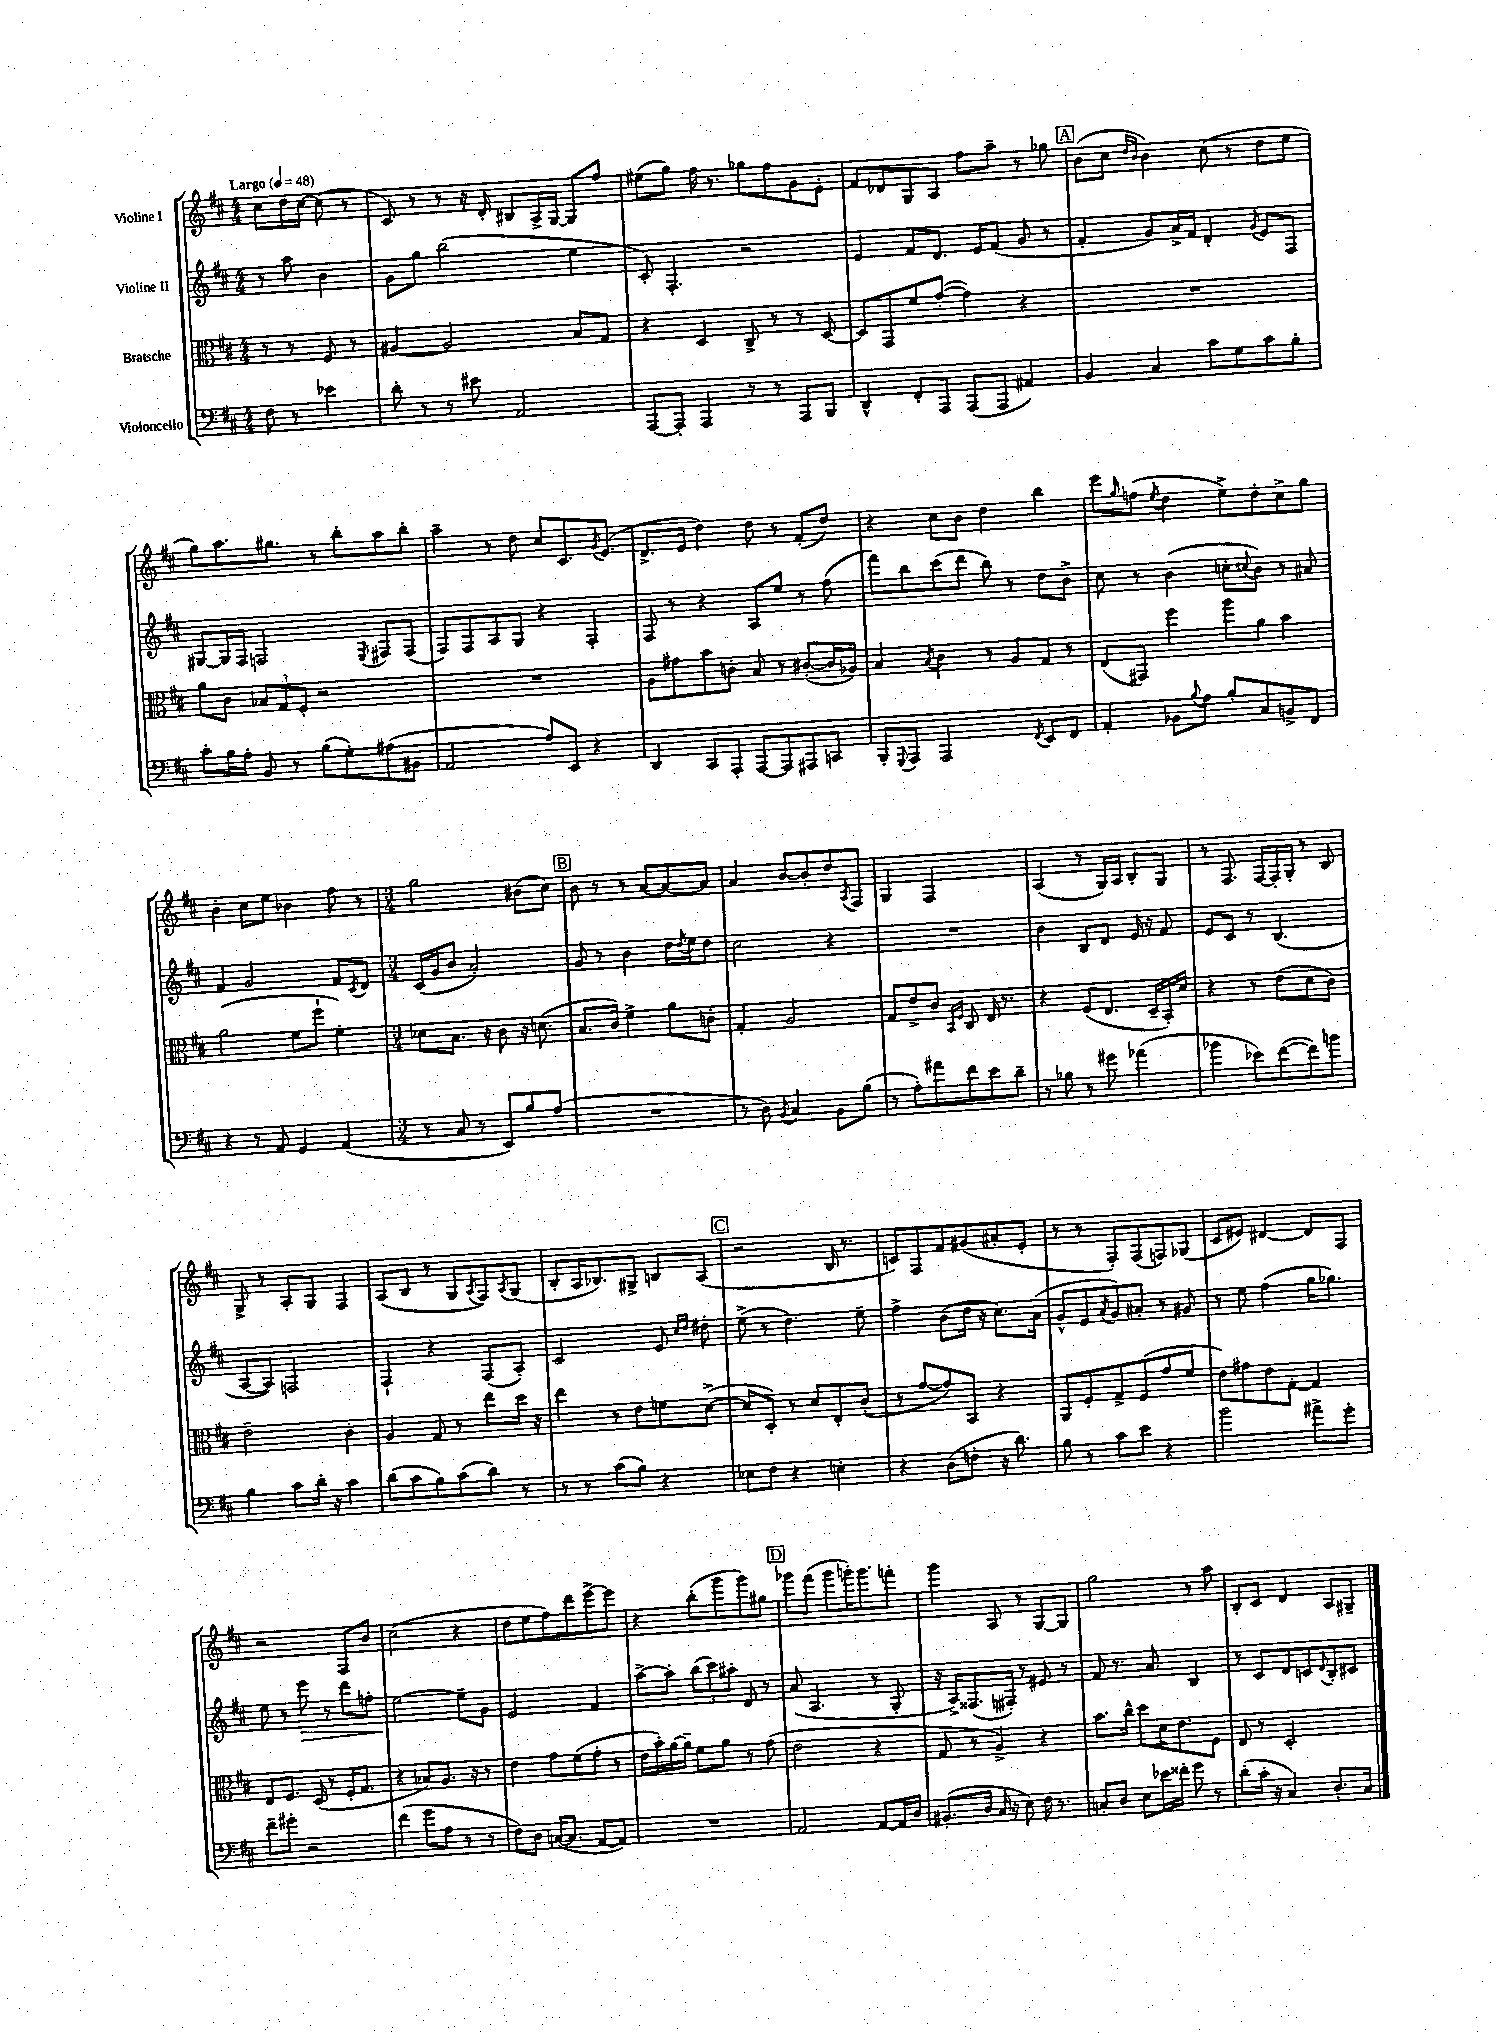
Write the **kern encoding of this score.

**kern	**kern	**kern	**dynam	**kern
*part4	*part3	*part2	*part2	*part1
*staff4	*staff3	*staff2	*staff2	*staff1
*I"Violoncello	*I"Bratsche	*I"Violine II	*	*I"Violine I
*clefF4	*clefC3	*clefG2	*	*clefG2
*k[f#c#]	*k[f#c#]	*k[f#c#]	*	*k[f#c#]
*M4/4	*M4/4	*M4/4	*	*M4/4
*MM48	*MM48	*MM48	*	*MM48
=	=	=	=	=
!	!	!	!	!LO:TX:a:B:t=Largo
8F#\	8r	8r	.	8cc#\L
8r	8r	8aa\	.	16dd\L
.	.	.	.	[16cc#\JJ
4e-X\	8F#/	4b\	.	(8cc#\]
.	8r	.	.	8r
=1	=1	=1	=1	=1
8d'\	[4A#X/	8g\L	.	8c#/)
8r	.	8gg\J	.	8r
8r	2A#/]	(2bb\	.	8r
8e#X\	.	.	.	16r
.	.	.	.	16d'/
2AA/	.	.	.	8B#X/L
.	.	.	.	16A^/L
.	.	.	.	[16G/JJ
.	8B/L	4ee\	.	8G/L]
.	8G/J	.	.	8ff#/J
=2	=2	=2	=2	=2
[8AAA/L	4r	8c#'/)	.	(8ee#X\L
8AAA'/J]	.	4.F#'/	.	8gg\J)
4AAA/	4D/	.	.	16ff#\
.	.	.	.	8.r
8r	8C#^/	2r	.	8gg-X\L
8r	8r	.	.	8ff#\
8AAA/L	8r	.	.	8g\
8BBB/J	[8D/	.	.	8e'\J
=3	=3	=3	=3	=3
4DD^^/	8D/L]	4e/	.	8f#/L
.	8GG/	.	.	8d-X/
8FF#'/L	8f#/	8f#/L	.	8G/
8AAA/J	([8g'/J	8.d/J	.	8A/J
(8AAA/L	4g\])	.	.	8ff#\L
.	.	16e/KL	.	.
8AAA/J	.	(8f#/J	.	8aa~\J
4AA#X/)	4r	8g/	.	8r
.	.	8r	.	8gg-X\
!!LO:REH:place=s1:t=A
=4	=4	=4	=4	=4
4BB/	1r	4f#'/	.	(8b\L
.	.	.	.	8cc#\J
.	.	.	.	16qqdd/LL
.	.	.	.	16qqb/JJ
4C#/	.	8g/L)	.	4b\)
.	.	16a^/L	.	.
.	.	16f#/JJ	.	.
8c#\L	.	4d'/	.	(8cc#\
8G\	.	.	.	8r
.	.	8qg/	.	.
8c#\	.	8e/L	.	8dd\L
8B'\J	.	8F#/J	.	8ee\J
!!LO:LB:g=z
=5	=5	=5	=5	=5
8c#'\L	8a\L	[8G#X/L	.	8gg\L)
16B\L	8c#\J	16G#/L]	.	8.aa\
16A'\JJ	.	16F#/JJ	.	.
8BB/	12B-X/L	2Fn/	.	.
.	.	.	.	8.gg#X\J
.	12G/	.	.	.
8r	.	.	.	.
.	12F#'/J	.	.	.
(8B\L	2r	.	.	8r
8G'\)	.	.	.	8bb'\L
.	.	8qE/	.	.
(8A#X\	.	8F#X/L	.	8aa\
8BB#X\J	.	(8F#/J	.	8bb'\J
=6	=6	=6	=6	=6
2AA/	1r	8F#/L)	.	4aa~\
.	.	8F#/	.	.
.	.	8A/	.	8r
.	.	8G/J	.	8dd\
8A/L)	.	4r	.	8cc#/L
8EE/J	.	.	.	8.c#/
4r	.	4F#'/	.	.
.	.	.	.	8qg/
.	.	.	.	(8.e/J
=7	=7	=7	=7	=7
4DD/	8A\L	8F#/	.	8.d^/L
.	8g#X\	8r	.	.
.	.	.	.	16e/Jk
8CC#/L	8b\	4r	.	4dd\)
8AAA'/J	8cn'\J	.	.	.
[8AAA/L	8B/	8A/L	.	8dd\
8AAA/]	8r	8ee/J	.	8r
8AAA#X/	([8c#X'/L	8r	.	(8f#'/L
8CCn/J	16c#/L]	(8ff#\	.	8dd/J)
.	16A-X/JJ)	.	.	.
=8	=8	=8	=8	=8
8BBB'/L	4B/	8fff#\L)	.	4r
8qqGGG/	.	.	.	.
8AAA/J	.	8bb\	.	.
.	8qB/	.	.	.
2AAA/	4c#\	(8ccc#\	.	8cc#\L
.	.	8ddd\J	.	8b\J
.	8r	8bb\)	.	4dd\
.	8A/L	8r	.	.
8qFF#/	.	.	.	.
8EE/L	8G/J	8dd\L	.	4bb\
8FF#/J	8r	8b^\J	.	.
=9	=9	=9	=9	=9
4AA'/	(8E/L	8cc#\	.	8eee\L
.	.	.	.	16qqgg/
.	8GG#X/J)	8r	.	(8ffn\J
.	.	.	.	8qee/
8BB-X\L	4ff#\	(4b\	.	4dd\
8qqB/	.	.	.	.
8A\J	.	.	.	.
8B'/L	8aa\L	8ccn'\L	.	8ee^\L)
.	.	8qqcc#X/	.	.
8C#/	8a\J	8b\J)	.	8dd'\
8BBn^/	4b\	8r	.	8cc#^\
8FF#/J	.	8a#X/	.	8gg\J
!!LO:LB:g=z
=10	=10	=10	=10	=10
4r	(2a\	4f#/	.	4b'\
8r	.	2g/	.	8cc#\L
8AA/	.	.	.	8ee\J
4GG/	8f#\L	.	.	4b-X\
.	8ff#`\J	.	.	.
(4AA/	4f#'\)	8f#/L	.	8ff#\
.	.	8qc#/	.	.
.	.	8d/J	.	8r
=11	=11	=11	=11	=11
*M3/4	*M3/4	*M3/4	*	*M3/4
8r	8d-X\L	(16c#/LL	.	2gg\
.	.	16g/J	.	.
8C#/	8.B\J	8b/J	.	.
8r	.	2a'/)	.	.
.	16r	.	.	.
8EE/L)	8c#\	.	.	.
8B/	16r	.	.	(8b#X\L
.	(8.dn\	.	.	.
(8A/J	.	.	.	8cc#\J)
!!LO:REH:place=s1:t=B
=12	=12	=12	=12	=12
2.r	8.B/L	8g/	.	8b\
.	.	8r	.	8r
.	16c#/Jk)	.	.	.
.	4f#^\	4b\	.	8r
.	.	.	.	[8a/L
.	8a\L	16dd\LL	.	8a/_
.	.	8qdd/	.	.
.	.	16ee\J	.	.
.	8cn'\J	8dd\J	.	8a/J]
=13	=13	=13	=13	=13
8r	4G'/	2cc#\	.	4a/
8D\)	.	.	.	.
8qBB/	.	.	.	.
4C#/	2A/	.	.	[8b/L
.	.	.	.	8b'/]
8BB\L	.	4r	.	8dd/
.	.	.	.	8qA/
(8B\J	.	.	.	8F#/J
=14	=14	=14	=14	=14
8r	8G/L	2.r	.	4G/
8A'\L)	8e^/	.	.	.
8a#X\	8c#/J	.	.	2F#/
.	16qqBB/LL	.	.	.
.	16qqF#/JJ	.	.	.
8f#\	8C#/	.	.	.
8e\	16E/	.	.	.
.	8.r	.	.	.
8d~\J	.	.	.	.
=15	=15	=15	=15	=15
8r	4r	4b\	.	(4A/
8B-X\	.	.	.	.
8r	(8F#/L	8B/L	.	8r
8g#X\	8.E/J	8d/J	.	16G/LL)
.	.	.	.	16A/JJ
(4a-X\	.	16e/	.	8B'/L
.	16D~/LL	16r	.	.
.	16BB'/)	8f#/	.	8G/J
.	16d/JJ	.	.	.
=16	=16	=16	=16	=16
4b-X\	4r	8e/L	.	8r
.	.	8c#/J	.	8.F#/
8e-X\L)	8r	8r	.	.
.	.	.	.	[16F#/LL
([8f#\	(8e\L	(4.B/	.	16F#'/]
.	.	.	.	16G'/JJ
8f#\])	8d\	.	.	8r
8bn\J	8c#\J)	.	.	8B/
!!LO:LB:g=z
=17	=17	=17	=17	=17
4B\	2e~\	[8A/L	.	8G^/
.	.	8A/J])	.	8r
8c#\L	.	2Fn/	.	8A'/L
16d'\Jk	.	.	.	8G/J
16r	.	.	.	.
4c#\	4c#'\	.	.	4F#/
=18	=18	=18	=18	=18
(8d\L	4A/	4F#`/	.	(8A/L
8c#\	.	.	.	8B/J
8B\)	8G/	4r	.	8r
(8c#\	8r	.	.	8G/L
.	.	.	.	8qA/
8d\J)	8ee\L	(8F#/L	.	8F#/)
.	.	.	.	8qA/
8r	16dd\Jk	8A'/J)	.	(8G/J
.	16r	.	.	.
=19	=19	=19	=19	=19
8r	4ee\	2c#/	.	8B'/L
8r	.	.	.	16A/K
.	.	.	.	8.B-X/)
(8c#\L	8r	.	.	.
8B\J)	8e\L	.	.	8G#X^/J
4r	8fn\	8e/	.	8Bn/L
.	.	16qqcc#/LL	.	.
.	.	16qqdd/JJ	.	.
.	([8d^\J	8dd#X'\	.	(8A/J
!!LO:REH:place=s1:t=C
=20	=20	=20	=20	=20
8E-X\L	8d/L]	(8ee^\	.	2r
8F#\J	8D'/J)	8r	.	.
4r	8r	4.dd\)	.	.
.	8d/L	.	.	.
4En'\	8E'/	.	.	16B/
.	.	.	.	8.r
.	(8c#'/J	8ee~\	.	.
=21	=21	=21	=21	=21
4r	8r	4ff#^\	.	8cn/L)
.	[8g/L	.	.	8F#/
(8D\L	8g/])	(8b\L	.	8f#/
8Fn'\J	8BB/J	16dd\Jk	.	(8g#X/
.	.	16r	.	.
16r	4r	8.cc#\L)	.	8a#X'/
8.d\)	.	.	.	.
.	.	.	.	8e'/J
.	.	(16a\Jk	.	.
=22	=22	=22	=22	=22
8B\	8AA/L	8g^^/L	.	8r
8r	8F#'/	8e/	.	8r
.	.	8qa/	.	.
8c#\L	8G^/	8g/)	.	8F#'/L)
8e\J	(8F#/	8a#X'/J	.	(8F#/
4r	8g/	8r	.	8Fn/)
.	8f#/J	8g#X/	.	(8G-X/J
=23	=23	=23	=23	=23
2b\	8e\L)	8r	.	8c#/L
.	8g#X\	8ee\	.	8e#X/J)
.	8e\	(4ff#\	.	[4d#X/
.	[8G'\J	.	.	.
8a#X^\L	4G/]	16gg\KL	.	8d#/L]
.	.	8.gg-X\J)	.	.
8g'\J	.	.	.	8F#/J
!!LO:LB:g=z
=24	=24	=24	=24	=24
8f#~\L	8E/L	8ee\	.	2r
8g#X'\J	8.F#/J	8r	.	.
!	!	!	!LO:HP:b	!
2r	.	8eee\	>	.
.	(16D/	.	.	.
.	8r	8r	.	.
.	16F#'/KL	8ddd\L	.	8F#/L
.	8.G/J	.	.	.
.	.	8ffn'\J	.	8b/J
=25	=25	=25	=25	=25
(4f#\	4r	[2ee\	.	(2cc#\
8g\L	8B-X/L)	.	.	.
8A\J	8.A/J	.	.	.
8r	.	8ee~\L]	]	4r
.	16r	.	.	.
8r	8r	8g\J	.	.
=26	=26	=26	=26	=26
8F#\L)	4e\	2e/	.	8dd\L
8D\J	.	.	.	8ee\
([16Cn/KL	8g\L	.	.	8ff#\)
8.C/J]	.	.	.	.
.	(8f#\	.	.	8ddd\
[8AA/L	8g'\J	4f#/	.	[8eee^\
8AA/J])	8r	.	.	8eee\J]
=27	=27	=27	=27	=27
2.r	16e\LL	[8aa^\L	.	4r
.	16b'\)	.	.	.
.	[16a\	8aa'\J]	.	.
.	16a~\JJ]	.	.	.
.	8f#\L	(12bb\L	.	(8bb'\L
.	.	12ccc#\)	.	.
.	8a\J	.	.	8ggg\
.	.	12aa#X'\J	.	.
.	8r	8d/	.	8ggg\)
.	(8g\	8r	.	8gg#X\J
!!LO:REH:place=s1:t=D
=28	=28	=28	=28	=28
2AA/	2e\	(8a/	.	8ggg-X\L
.	.	4.A/	.	(8fff#\J
.	.	.	.	8ggg-\L
.	.	.	.	16gggn'\K)
.	.	.	.	8.ggg\
[8AA/L	4r	8r	.	.
16AA/L]	.	8G'/	.	8fffn'\J
16D/JJ	.	.	.	.
=29	=29	=29	=29	=29
(8.BB#X'/L	8G/	16r	.	4ggg\
.	.	16A^/KL)	.	.
.	8r	(8.F##X/	.	.
16D/Jk	.	.	.	.
16C#/	4A^/)	.	.	8A/
16r	.	16F#X'/Jk)	.	.
8E\)	.	8r	.	8r
16F#\	4r	8e#X/	.	[8G/L
8.r	.	.	.	.
.	.	8r	.	8G/J]
=30	=30	=30	=30	=30
8Cn'/L	8.b\L	8f#/	.	2gg\
8D/J	.	8.r	.	.
.	16cc#^^\Jk	.	.	.
8E\L	8dd\L	.	.	.
.	.	8.a/	.	.
16e-X\L	16d\K	.	.	.
16f##X'\JJ	8.e\	.	.	.
8g\	.	4B/	.	8r
8r	8F#\J	.	.	8aa\
=31	=31	=31	=31	=31
(8d'\L	8E/	8r	.	8B'/L
16c#'\Jk	8r	8c#/L	.	8c#/J
16r	.	.	.	.
4C#/)	2D'/	8d/	.	4d/
.	.	8cn/	.	.
.	.	8qqd/	.	.
8.D'/L	.	8B'/	.	8A/L
.	.	8c#X/J	.	8G#X~/J
16C#/Jk	.	.	.	.
==	==	==	==	==
*-	*-	*-	*-	*-
